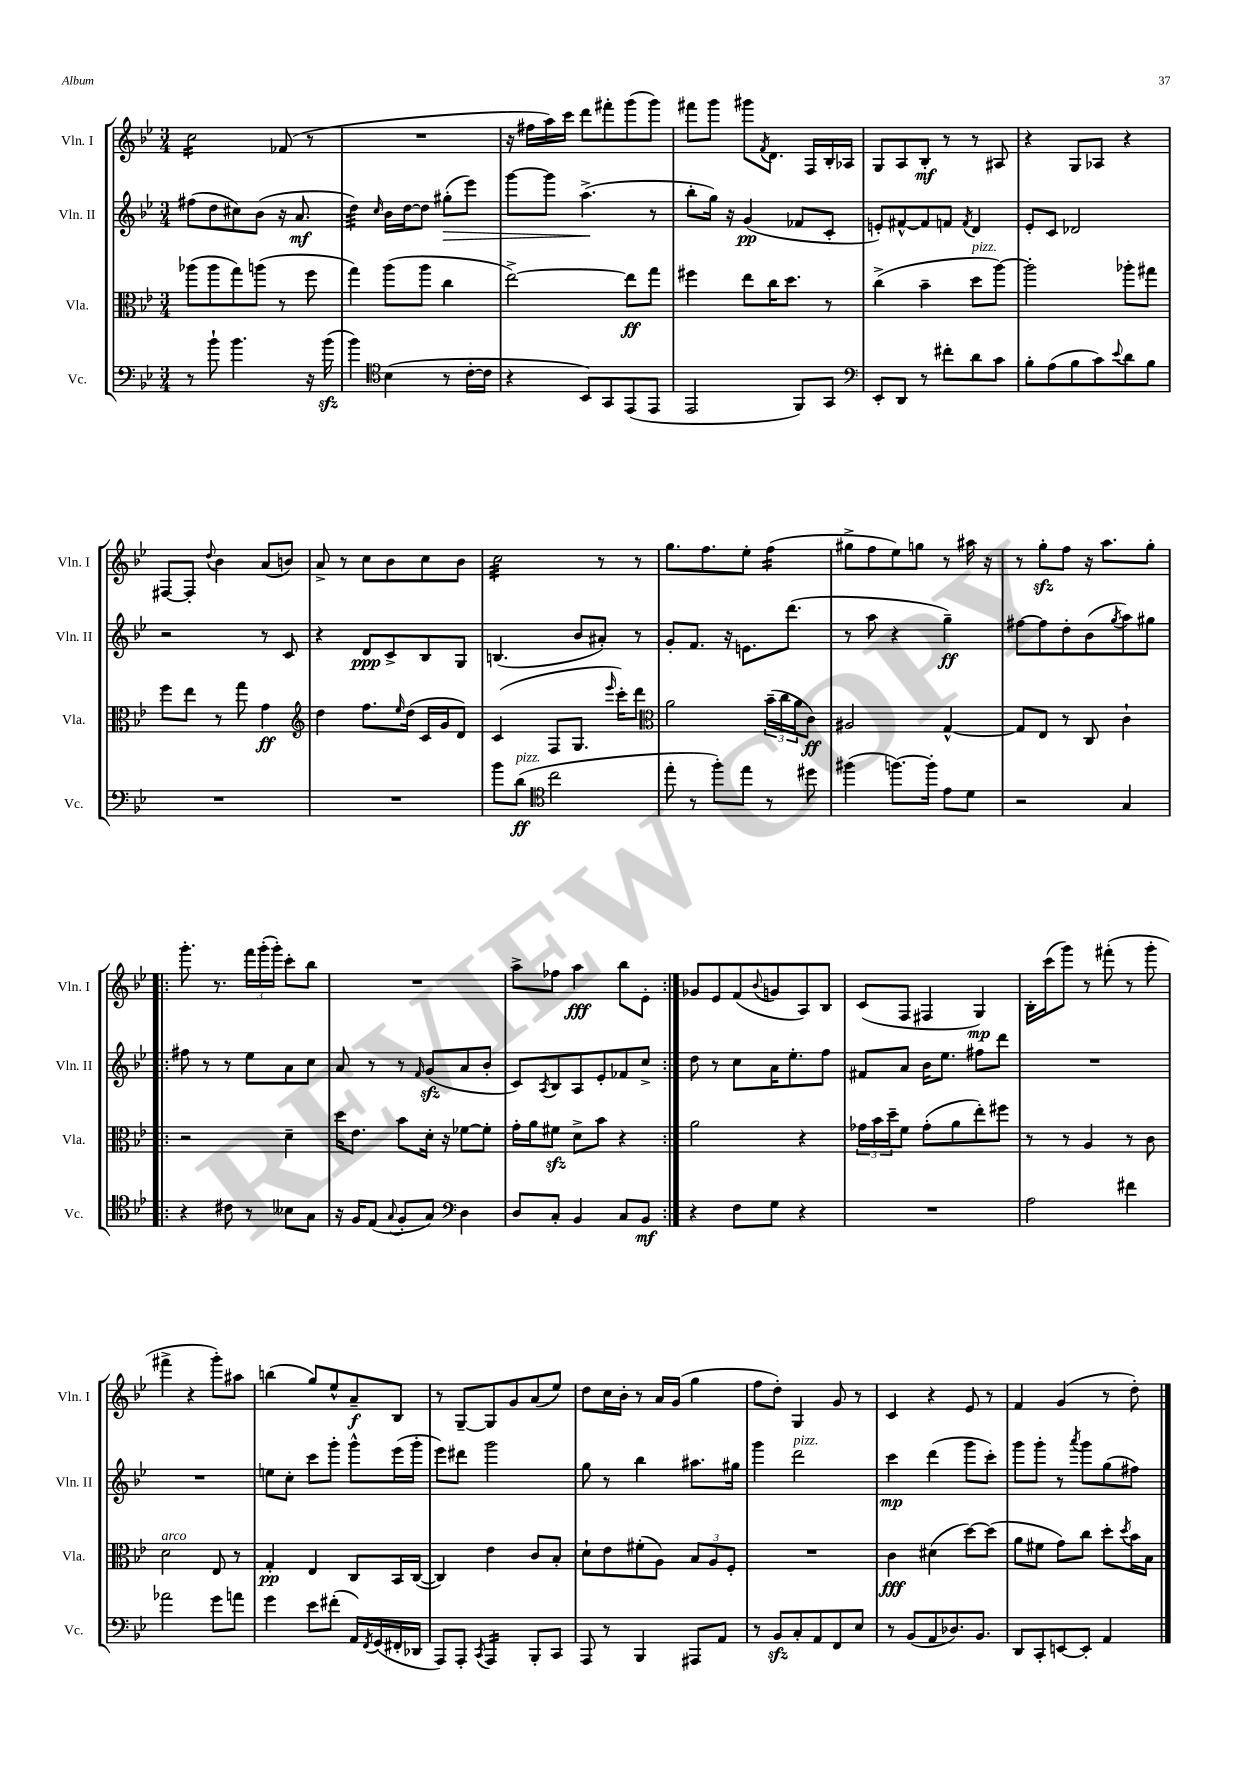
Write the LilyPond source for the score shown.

<<
\new StaffGroup <<
\new Staff = "s0" \with { instrumentName = "Vln. I" shortInstrumentName = "Vln. I" } {
    \clef treble \key bes \major \numericTimeSignature \time 3/4
    c''2:16 fes'8( r8 |
    R2. |
    r16 fis''16 a''16) c'''16 d'''8 fis'''8-. g'''8( g'''8) |
    fis'''8 g'''8 gis'''8 \acciaccatura { f'8 } d'8. f16 bes16-. aes16 |
    g8 a8 bes8-.\mf r8 r8 ais8 |
    r4 g8 aes8 r4 |
    fis8~ fis8-. \appoggiatura { d''8 } bes'4 a'8( b'8) |
    a'8-> r8 c''8 bes'8 c''8 bes'8 |
    c''2:32 r8 r8 |
    g''8. f''8. ees''8-. f''4:16( |
    gis''8-> f''8 ees''8) g''8 r8 ais''16 r16 |
    r8 g''8-.\sfz f''8 r16 a''8. g''8-. |
    \repeat volta 2 { g'''8.-. r8. \tuplet 3/2 { f'''16 g'''16-.( g'''16-.) } c'''8-. bes''8 |
    R2. |
    a''8-> fes''8 a''4\fff bes''8 ees'8-. | }
    ges'8 ees'8 f'8( \appoggiatura { bes'8 } g'8 a8) bes8 |
    c'8( f8 fis4 g4\mp) |
    bes16-. c'''16( g'''8) r8 fis'''8-.( r8 g'''8-. |
    fis'''4-> r4 g'''8-.) ais''8 |
    b''4( g''8) ees''8-^ a'8--\f bes8 |
    r8 g8~-- g8 g'8 a'8( ees''8) |
    d''8 c''16 bes'16-. r8 a'16 g'16( g''4 |
    f''8 d''8-.) g4 g'8 r8 |
    c'4 r4 ees'8 r8 |
    f'4 g'4( r8 d''8-.) \bar "|." |
}
\new Staff = "s1" \with { instrumentName = "Vln. II" shortInstrumentName = "Vln. II" } {
    \clef treble \key bes \major \numericTimeSignature \time 3/4
    fis''8( d''8 cis''8) bes'8( r16 a'8.\mf |
    d''4:32) \grace { c''16 } bes'16 d''16~ d''8 gis''8-.\>( ees'''8) |
    g'''8~ g'''8 a''4.->\!( r8 |
    bes''8-. g''16) r16 g'4\pp( fes'8 c'8-. |
    e'8-.) fis'8~-^ fis'8 f'8 \acciaccatura { f'8 } d'4 |
    ees'8-. c'8 des'2 |
    r2 r8 c'8 |
    r4 d'8\ppp c'8-> bes8 g8 |
    b4.( bes'8 ais'8-.) r8 |
    g'8-. f'8. r16 e'8. d'''8.( |
    r8 a''8 r4 g''4--\ff) |
    fis''8~ fis''8 d''8-. bes'8( \acciaccatura { g''8 } a''8) gis''8 |
    \repeat volta 2 { fis''8 r8 r8 ees''8 a'8 c''8 |
    a'8 r8 r8 \grace { f'16 } g'8\sfz( a'8 bes'8-. |
    c'8) \acciaccatura { a8 } bes8 a8 ees'8-. fes'8 c''8-> | }
    d''8 r8 c''8 a'16 ees''8.-. f''8 |
    fis'8 a'8 bes'16 ees''8. fis''8 d'''8 |
    R2. |
    R2. |
    e''8 c''8-. c'''8 g'''8-. g'''8-^ ees'''16( g'''16-. |
    ees'''8) dis'''8 g'''2 |
    g''8 r8 bes''4 ais''8. gis''16 |
    g'''4 d'''2^\markup { \italic "pizz." } |
    c'''4\mp d'''4( g'''8 c'''8-.) |
    g'''8 g'''8-. r8 \acciaccatura { a'''8 } g'''8 g''8( fis''8) \bar "|." |
}
\new Staff = "s2" \with { instrumentName = "Vla." shortInstrumentName = "Vla." } {
    \clef alto \key bes \major \numericTimeSignature \time 3/4
    aes''8( aes''8 g''8) a''8( r8 f''8 |
    g''4) a''8( a''8 c''4 |
    ees''2~->) ees''8\ff g''8 |
    fis''4 ees''8 c''16 d''8. r8 |
    c''4->( bes'4-- d''8^\markup { \italic "pizz." } a''8~) |
    a''2-. aes''8-. gis''8 |
    f''8 ees''8 r8 g''8 g'4\ff |
    \clef treble d''4 f''8. \grace { ees''16 } d''16( c'16 g'16 d'8) |
    c'4( f8 g8. \grace { ees'''16 } c'''16-.) d'''8 |
    \clef alto a'2 \tuplet 3/2 { bes'16--( c''16 a'16 } c'8\ff) |
    ais2 g4~-^ |
    g8 ees8 r8 c8 c'4-! |
    \repeat volta 2 { r2 d'4-- |
    d''16 ees'8. bes'8 d'16-. r16 fes'8~ fes'8-. |
    g'16-. a'16 fis'8\sfz d'8-> bes'8 r4 | }
    a'2 r4 |
    \tuplet 3/2 { ges'16 bes'16 d''16-- } f'8 ges'8-.( a'8 ees''8-.) fis''8 |
    r8 r8 a4 r8 c'8 |
    d'2^\markup { \italic "arco" } ees8 r8 |
    g4-.\pp ees4 c8 bes,16 c16~( |
    c4) ees'4 c'8 bes8-. |
    d'8-! ees'8 fis'8-.( a8) \tuplet 3/2 { bes8 a8 f8-. } |
    R2. |
    c'4\fff dis'4( d''8~) d''8( |
    a'8 fis'8 g'8) c''8 d''8-. \acciaccatura { d''8 } bes'16 bes16 \bar "|." |
}
\new Staff = "s3" \with { instrumentName = "Vc." shortInstrumentName = "Vc." } {
    \clef bass \key bes \major \numericTimeSignature \time 3/4
    r8 bes'8-! bes'4. r16 bes'16\sfz( |
    bes'4) \clef tenor bes4( r8 c'16~-. c'16 |
    r4 bes,8) g,8 ees,8( ees,8 |
    ees,2 f,8) g,8 |
    \clef bass ees,8-. d,8 r8 fis'8-. d'8 c'8 |
    bes8-. a8( bes8 c'8) \appoggiatura { ees'8 } d'8 bes8 |
    R2. |
    R2. |
    bes'8 d'8\ff^\markup { \italic "pizz." }( \clef tenor c''2 |
    ees''8-. r8 f''8-.) ees''8 r8 dis''8 |
    fis''4( f''8.~) f''16-. ees'8 d'8 |
    r2 g4 |
    \repeat volta 2 { r4 cis'8 r8 beses8 g8 |
    r16 f16 ees8( \appoggiatura { g8 } f8-. g8) \clef bass d4 |
    d8 c8-. bes,4 c8 bes,8\mf | }
    r4 f8 g8 r4 |
    R2. |
    a2 fis'4 |
    aes'2 g'8 a'8 |
    g'4 ees'8 fis'8-.( a,16) \acciaccatura { f,8 } g,16( fis,16-. des,16 |
    a,,8) a,,8-. \acciaccatura { c,8 } a,,4:16 bes,,8-. c,8 |
    a,,8 r8 bes,,4 ais,,8 a,8 |
    r8 bes,8\sfz c8-. a,8 f,8 ees8 |
    r8 bes,8( a,8 des8.) bes,8. |
    d,8 c,8-. e,8~ e,8-. a,4 \bar "|." |
}
>>
>>
\layout { \context { \Score \remove "Bar_number_engraver" } }
